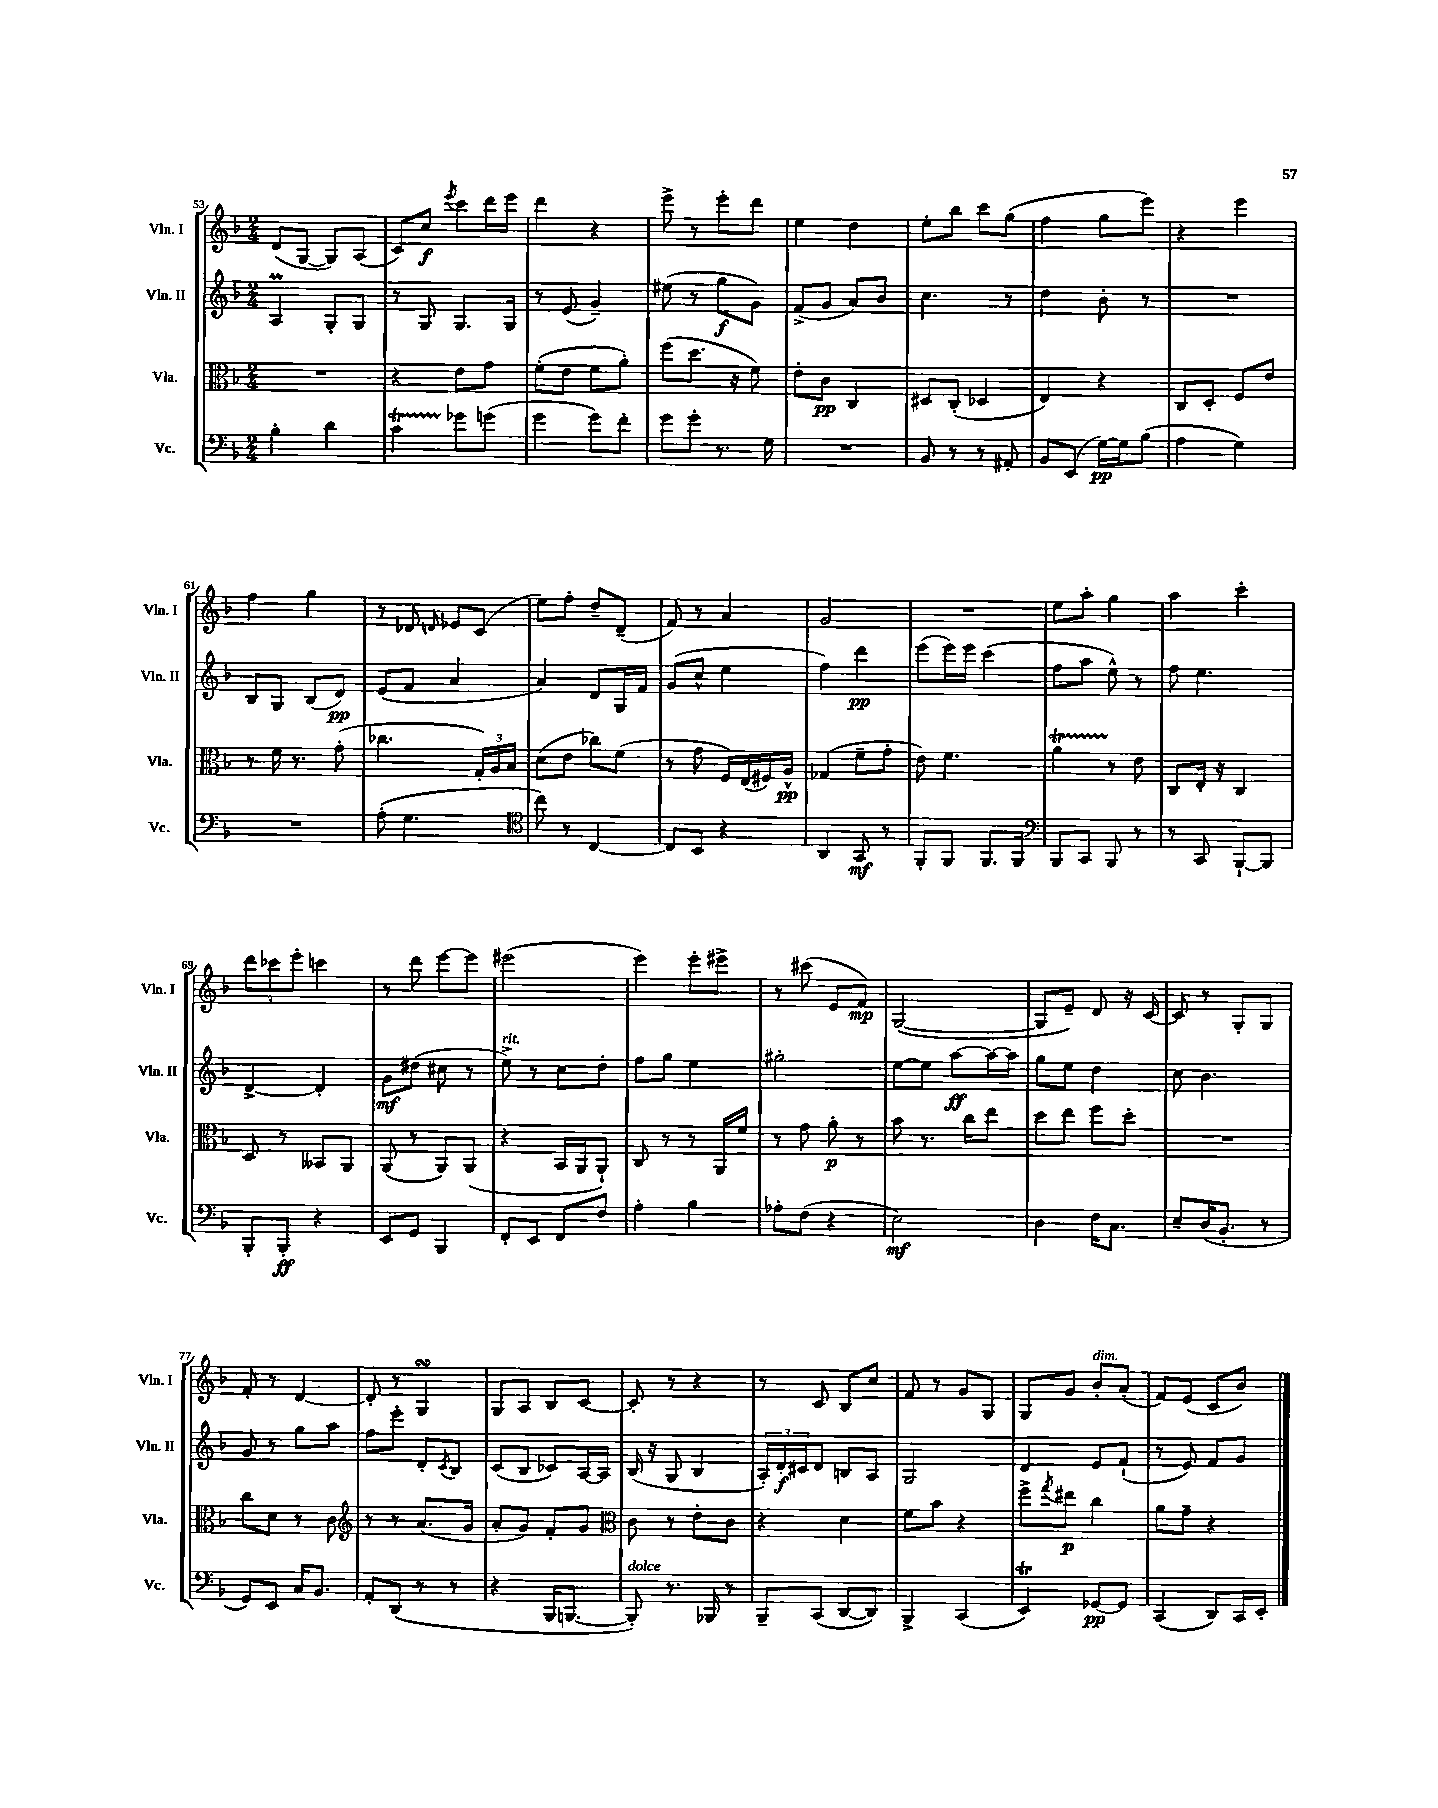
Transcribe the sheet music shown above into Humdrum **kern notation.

**kern	**kern	**kern	**kern
*staff4	*staff3	*staff2	*staff1
*clefF4	*clefC3	*clefG2	*clefG2
*k[b-]	*k[b-]	*k[b-]	*k[b-]
*M2/4	*M2/4	*M2/4	*M2/4
4B-'\	2r	4A/	(8d/L
.	.	.	[8G/J
4d\	.	8G'/L	8G/]L)
.	.	8G/J	(8A/J
=	=	=	=
4c\	4r	8r	8c/L)
.	.	8G/	8cc/J
.	.	.	8qeee/
8g-\L	8e\L	8.G/L	8ccc\L
(8g\J	8g\J	.	16ddd\L
.	.	16G/Jk	16eee\JJ
=	=	=	=
4g\	(8f'\L	8r	4ddd\
.	8e\J	(8e/	.
8g\L)	8f\L	4g~/)	4r
8f'\J	8a'\J)	.	.
=	=	=	=
8g\L	(8ff\L	(8ee#\	8eee^\
8g'\J	8.dd\J	8r	8r
8.r	.	8gg\L	8eee'\L
.	16r	.	.
.	8f\)	8g\J)	8ddd\J
16G\	.	.	.
=	=	=	=
2r	8e'\L	(8f^/L	4ee\
.	8c\J	8g/J	.
.	4C/	8a/L)	4dd\
.	.	8b-/J	.
=	=	=	=
8BB-/	8D#/L	4.cc\	8ee'\L
8r	(8C'/J	.	8bb-\J
8r	4D-/	.	8ccc\L
8AA#'/	.	8r	(8gg\J
=	=	=	=
8BB-/L	4E/)	4dd\	4ff\
(8EE/J	.	.	.
[16G\LL)	4r	8b-'\	8gg\L
16G\]J	.	.	.
(8B-\J	.	8r	8eee\J)
=	=	=	=
4A\	8C/L	2r	4r
.	8D'/J	.	.
4G\)	8F/L	.	4eee\
.	8e/J	.	.
=	=	=	=
2r	8r	8B-/L	4ff\
.	16f\	8G/J	.
.	8.r	.	.
.	.	(8B-/L	4gg\
.	(8g'\	8d/J)	.
=	=	=	=
(8A'\	4.cc-\	(8e/L	8r
4.G\	.	8f/J	8d-/
.	.	.	16qqd/
.	.	4a/	8e-/L
.	24G'/LL)	.	(8c/J
.	24A/	.	.
.	24B-/JJ	.	.
=	=	=	=
*clefC4	*	*	*
8cc\)	(8d\L	4a/)	8ee\L)
8r	8e\J	.	8ff'\J
[4C/	8cc-\L)	8d/L	8dd~/L
.	(8f\J	16G/L	(8d~/J
.	.	16f/JJ	.
=	=	=	=
8C/]L	8r	(8g/L	8f/)
8BB-/J	8g\	8cc^^/J	8r
4r	16F/LL)	4ee\	4a/
.	(16E/	.	.
.	16F#/)	.	.
.	16A^^/JJ	.	.
=	=	=	=
4AA/	(4G-/	4ff\)	2g/
8GG/	8f~\L	4ddd\	.
8r	8g'\J	.	.
=	=	=	=
8FF'/L	8e\)	(8eee\L	2r
8FF/J	4.f\	16eee\L)	.
.	.	16eee\JJ	.
8.FF/L	.	(4ccc\	.
16FF/Jk	.	.	.
=	=	=	=
*clefF4	*	*	*
8BBB-/L	4a\	8ff\L	8ee\L
8CC/J	.	8aa\J	8aa'\J
8BBB-/	8r	8ee^^\)	4gg\
8r	8e\	8r	.
=	=	=	=
8r	8C/L	8ff\	4aa\
8CC/	16E'/Jk	4.ee\	.
.	16r	.	.
[8BBB-`/L	4C/	.	4ccc'\
8BBB-/]J	.	.	.
=	=	=	=
8BBB-'/L	8D/	[4d^/	12ddd\L
.	.	.	12ccc-\
8BBB-'/J	8r	.	.
.	.	.	12eee'\J
4r	8BB--/L	4d'/]	4ccc\
.	8AA/J	.	.
=	=	=	=
8EE/L	(8AA/	8g\L	8r
8GG/J	8r	(8dd#\J	8ddd\
4BBB-/	8AA/L)	8cc#\	[8eee\L
.	(8AA/J	8r	8eee\]J
=	=	=	=
8FF'/L	4r	8ee^\)	(2eee#\
8EE/J	.	8r	.
8FF/L	16BB-/LL	8cc\L	.
.	16AA/J	.	.
8F/J	8AA`/J)	8dd'\J	.
=	=	=	=
4A'\	8C/	8ff\L	4eee\)
.	8r	8gg\J	.
4B-\	8r	4ee\	8eee'\L
.	16AA/LL	.	8eee#^\J
.	16f/JJ	.	.
=	=	=	=
8A-'\L	8r	2gg#'\	8r
(8F\J	8g\	.	(8ccc#\
4r	8a'\	.	8e/L
.	8r	.	8f/J)
=	=	=	=
2E\)	8b-\	[8ee\L	([2G/
.	8.r	8ee\]J	.
.	.	[8aa\L	.
.	16cc\LK	.	.
.	8ee\J	16aa\_L	.
.	.	16aa\]JJ	.
=	=	=	=
4D\	8dd\L	8gg\L	8G/]L
.	8ee\J	8ee\J	8e~/J)
16F\LK	8ff\L	4dd\	8d/
8.C\J	.	.	.
.	8dd'\J	.	16r
.	.	.	[16c/
=	=	=	=
8E~/L	2r	8cc\	8c/]
(16D/K	.	4.b-\	8r
8.BB-'/J	.	.	.
.	.	.	8G'/L
8r	.	.	8G/J
=	=	=	=
8GG/L)	8cc\L	8g/	8f'/
8EE/J	8d\J	8r	8r
16C/LK	8r	8gg\L	[4d/
8.BB-/J	.	.	.
.	8c\	8aa\J	.
=	=	=	=
*	*clefG2	*	*
8AA'/L	8r	8ff\L	8d'/]
(8DD/J	8r	8eee'\J	8r
8r	(8.a/L	8d'/L	4G/
.	.	8qc/	.
8r	.	8B-/J	.
.	16g/Jk	.	.
=	=	=	=
4r	8a'/L	(8c/L	8G/L
.	8g/J)	8B-/J	8A/J
16BBB-/LK	8f'/L	8c-/L)	8B-/L
[8.BBB/J	.	.	.
.	8g/J	[16A/L	[8c/J
.	.	16A/]JJ	.
=	=	=	=
*	*clefC3	*	*
8BBB'/])	8c\	(16B-/	8c'/]
.	.	16r	.
8.r	8r	8G/	8r
.	8e'\L	4B-/	4r
16BBB-/	.	.	.
8r	8c\J	.	.
=	=	=	=
8BBB-~/L	4r	24A'/LL)	8r
.	.	24d'/	.
.	.	24c#/J	.
(8CC/J	.	8d/J	8c/
[8DD/L	4d\	8B/L	8B-/L
8DD/]J)	.	8A/J	8cc/J
=	=	=	=
4BBB-^/	8f\L	2G/	8f/
.	8b-\J	.	8r
(4CC/	4r	.	8g/L
.	.	.	8G/J
=	=	=	=
4EE/)	8ff^\L	4d/	8G/L
.	8qgg/	.	.
.	8ee#\J	.	8g/J
[8GG-/L	4cc\	8e/L	8b-'/L
8GG-/]J	.	(8f`/J	(8a'/J
=	=	=	=
(4CC/	8a\L	8r	8f/L)
.	8g~\J	8e/)	(8e/J
8DD/L)	4r	8f/L	8c/L
16CC/L	.	8g/J	8b-/J)
16EE'/JJ	.	.	.
==	==	==	==
*-	*-	*-	*-
